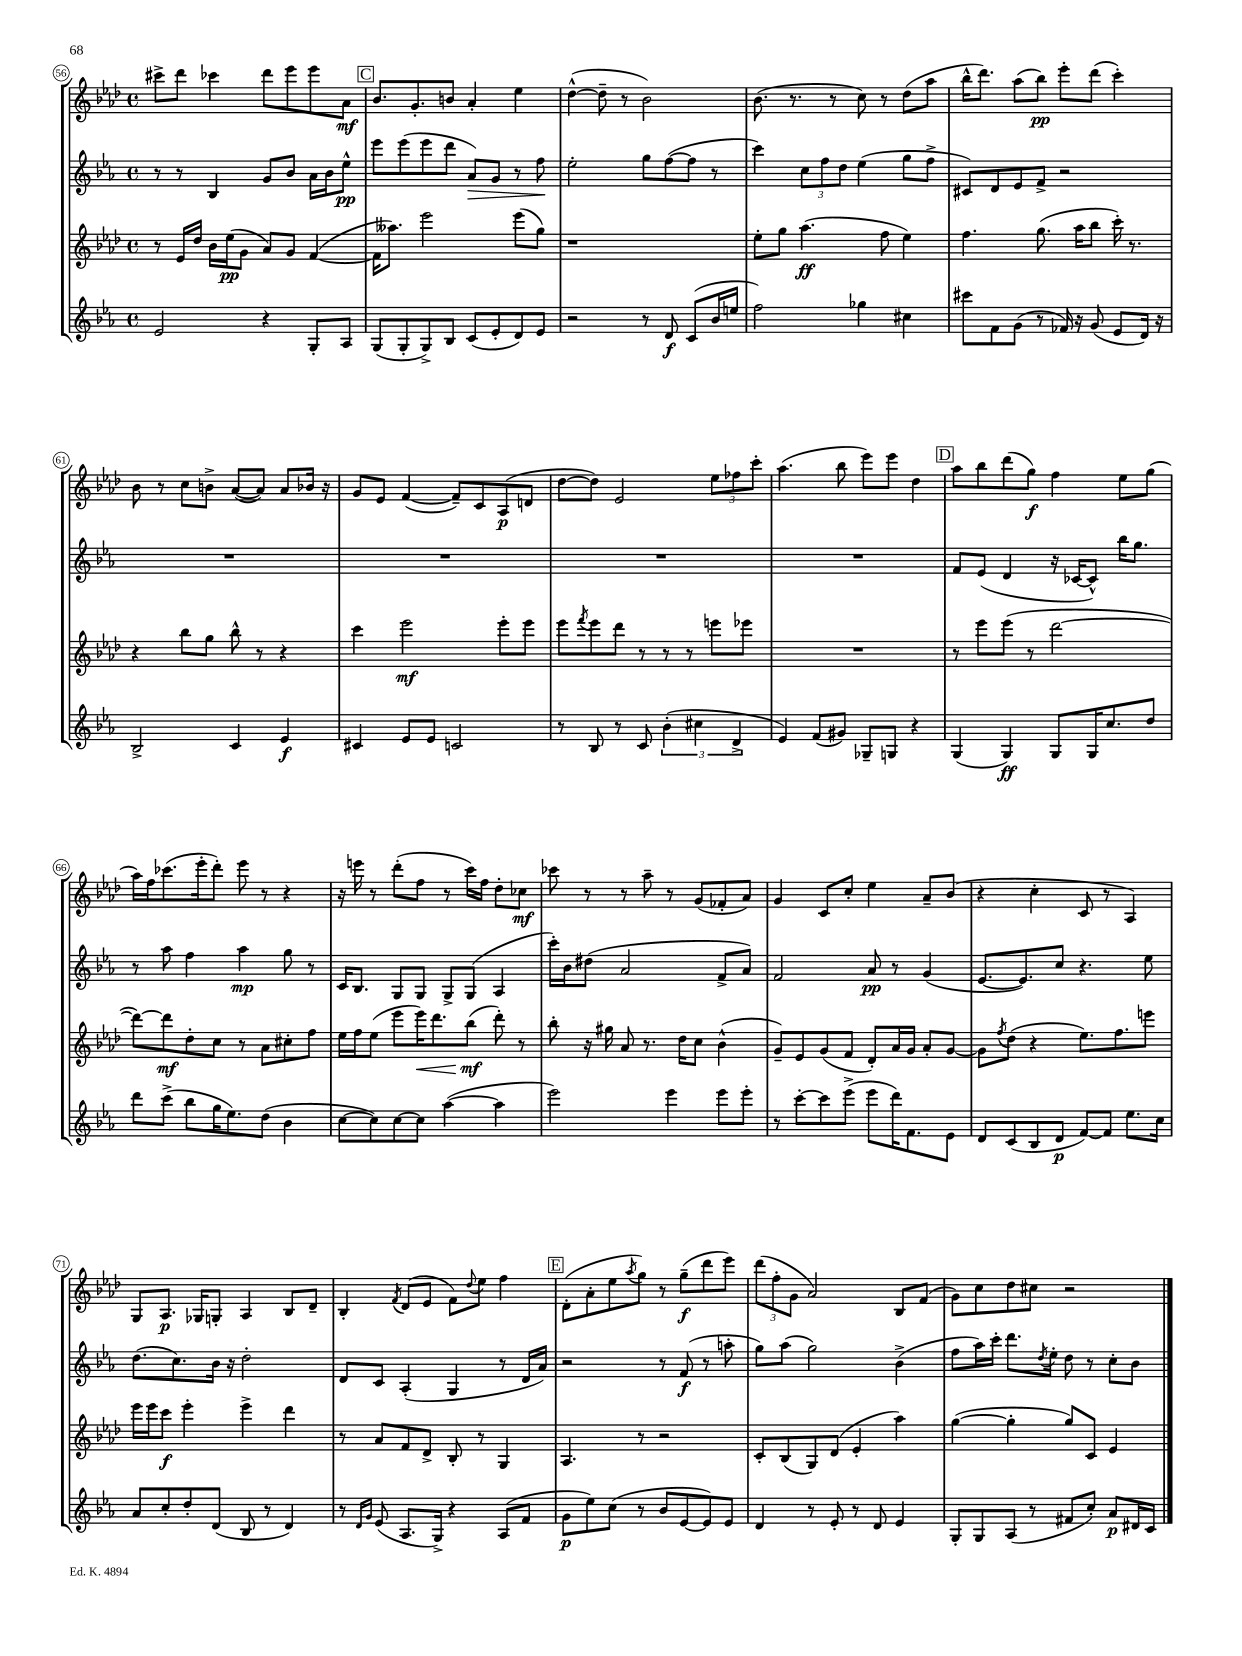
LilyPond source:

<<
\new StaffGroup <<
\new Staff = "s0" {
    \clef treble \key aes \major \defaultTimeSignature \time 4/4
    cis'''8-> des'''8 ces'''4 des'''8 ees'''8 ees'''8 aes'8\mf |
    \mark \markup { \box "C" } bes'8. g'8.-. b'8 aes'4-. ees''4 |
    des''4~-^( des''8-- r8 bes'2) |
    bes'8.( r8. r8 c''8) r8 des''8( aes''8 |
    bes''16-^ des'''8.) aes''8( bes''8\pp) ees'''8-. des'''8( c'''4-.) |
    bes'8 r8 c''8 b'8-> aes'8~( aes'8) aes'8 bes'16 r16 |
    g'8 ees'8 f'4~( f'8--) c'8 aes8\p( d'8 |
    des''8~ des''8) ees'2 \tuplet 3/2 { ees''8 fes''8 c'''8-. } |
    aes''4.( bes''8 ees'''8) ees'''8 des''4 |
    \mark \markup { \box "D" } aes''8 bes''8 des'''8( g''8\f) f''4 ees''8 g''8( |
    aes''16) f''16 ces'''8.( ees'''16-. des'''8-.) ees'''8 r8 r4 |
    r16 e'''16 r8 des'''8-.( f''8 r8 c'''16) f''16 des''8-. ces''8\mf |
    ces'''8 r8 r8 aes''8-- r8 g'8( fes'8-. aes'8) |
    g'4 c'8 c''8-. ees''4 aes'8-- bes'8( |
    r4 c''4-. c'8 r8 aes4) |
    g8 aes8.\p ges16 g8-. aes4 bes8 des'8-- |
    bes4-. \acciaccatura { f'8 } des'8( ees'8 f'8) \appoggiatura { des''8 } ees''8 f''4 |
    \mark \markup { \box "E" } des'8-.( aes'8-. ees''8 \acciaccatura { aes''8 } g''8) r8 g''8--\f( des'''8 ees'''8) |
    \tuplet 3/2 { des'''8( f''8-. g'8 } aes'2) bes8 f'8( |
    g'8) c''8 des''8 cis''8 r2 \bar "|." |
}
\new Staff = "s1" {
    \clef treble \key ees \major \defaultTimeSignature \time 4/4
    r8 r8 bes4 g'8 bes'8 aes'16 bes'16 ees''8-^\pp |
    \mark \markup { \box "C" } ees'''8 ees'''8( ees'''8 d'''8 aes'8\>) g'8 r8 f''8\! |
    ees''2-. g''8 f''8~( f''8 r8 |
    c'''4) \tuplet 3/2 { c''8 f''8 d''8 } ees''4( g''8 f''8-> |
    cis'8) d'8 ees'8 f'8-> r2 |
    R1 |
    R1 |
    R1 |
    R1 |
    \mark \markup { \box "D" } f'8 ees'8( d'4 r16 ces'16~ ces'8-^) bes''16 g''8. |
    r8 aes''8 f''4 aes''4\mp g''8 r8 |
    c'16 bes8. g8 g8 g8-> g8( aes4 |
    c'''16-.) bes'16 dis''8( aes'2 f'8-> aes'8) |
    f'2 aes'8\pp r8 g'4( |
    ees'8.~ ees'8.) c''8 r4. ees''8 |
    d''8.( c''8.) bes'16 r16 d''2-. |
    d'8 c'8 aes4-.( g4 r8 d'16 aes'16) |
    \mark \markup { \box "E" } r2 r8 f'8\f( r8 a''8-. |
    g''8) aes''8( g''2) bes'4->( |
    f''8 aes''16) c'''16-. d'''8. \acciaccatura { d''8 } ees''16-. d''8 r8 c''8-. bes'8 \bar "|." |
}
\new Staff = "s2" {
    \clef treble \key aes \major \defaultTimeSignature \time 4/4
    r8 ees'16 des''16 bes'16 ees''16\pp( g'8 aes'8) g'8 f'4~( |
    \mark \markup { \box "C" } f'16 aeses''8.) ees'''2 ees'''8( g''8) |
    r1 |
    ees''8-. g''8 aes''4.\ff( f''8 ees''4) |
    f''4. g''8.( aes''16 bes''8 c'''16-.) r8. |
    r4 bes''8 g''8 bes''8-^ r8 r4 |
    c'''4 ees'''2\mf ees'''8-. ees'''8 |
    ees'''8 \acciaccatura { f'''8 } ees'''8 des'''8 r8 r8 r8 e'''8 ees'''8 |
    R1 |
    \mark \markup { \box "D" } r8 ees'''8 ees'''8( r8 des'''2~ |
    des'''8~) des'''8\mf des''8-. c''8 r8 aes'8 cis''8-. f''8 |
    ees''16 f''16 ees''8( ees'''8 ees'''16\<) des'''8. bes''8\mf\!( des'''8-.) r8 |
    bes''8-. r16 gis''16 aes'8 r8. des''16 c''8 bes'4-^( |
    g'8--) ees'8 g'8( f'8 des'8-.) aes'16 g'16 aes'8-. g'8~ |
    g'8 \acciaccatura { f''8 } des''8( r4 ees''8.) f''8. e'''8 |
    ees'''16 ees'''16 c'''8\f ees'''4-. ees'''4-> des'''4 |
    r8 aes'8 f'8 des'8-> bes8-. r8 g4 |
    \mark \markup { \box "E" } aes4. r8 r2 |
    c'8-. bes8( g8) des'8( ees'4-. aes''4) |
    g''4~( g''4-. g''8) c'8 ees'4 \bar "|." |
}
\new Staff = "s3" {
    \clef treble \key ees \major \defaultTimeSignature \time 4/4
    ees'2 r4 g8-. aes8 |
    \mark \markup { \box "C" } g8( g8-. g8->) bes8 c'8( ees'8-. d'8) ees'8 |
    r2 r8 d'8\f c'8( bes'16 e''16 |
    f''2) ges''4 cis''4 |
    cis'''8 f'8 g'8( r8 fes'16) r16 g'8( ees'8 d'16) r16 |
    bes2-> c'4 ees'4\f |
    cis'4 ees'8 ees'8 c'2 |
    r8 bes8 r8 c'8 \tuplet 3/2 { bes'4-.( cis''4 d'4-> } |
    ees'4) f'8( gis'8) ges8-- g8 r4 |
    \mark \markup { \box "D" } g4( g4\ff) g8 g16 c''8. d''8 |
    d'''8 c'''8->( bes''8 g''16 ees''8.) d''8( bes'4 |
    c''8~ c''8) c''8~ c''8 aes''4~( aes''4 |
    ees'''2) ees'''4 ees'''8 ees'''8-. |
    r8 c'''8~-. c'''8 ees'''8->( ees'''8 d'''16) f'8. ees'8 |
    d'8 c'8( bes8 d'8\p f'8~) f'8 ees''8. c''16 |
    aes'8 c''8-. d''8-. d'8( bes8 r8 d'4) |
    r8 \grace { d'16 g'16 } ees'8( aes8. g16->) r4 aes8( f'8 |
    \mark \markup { \box "E" } g'8\p ees''8) c''8( r8 bes'8 ees'8~ ees'8) ees'8 |
    d'4 r8 ees'8-. r8 d'8 ees'4 |
    g8-. g8 aes8( r8 fis'8 c''8-.) aes'8\p dis'16 c'16 \bar "|." |
}
>>
>>
\layout { \context { \Score currentBarNumber = #56 \override BarNumber.stencil = #(make-stencil-circler 0.1 0.3 ly:text-interface::print) } }
